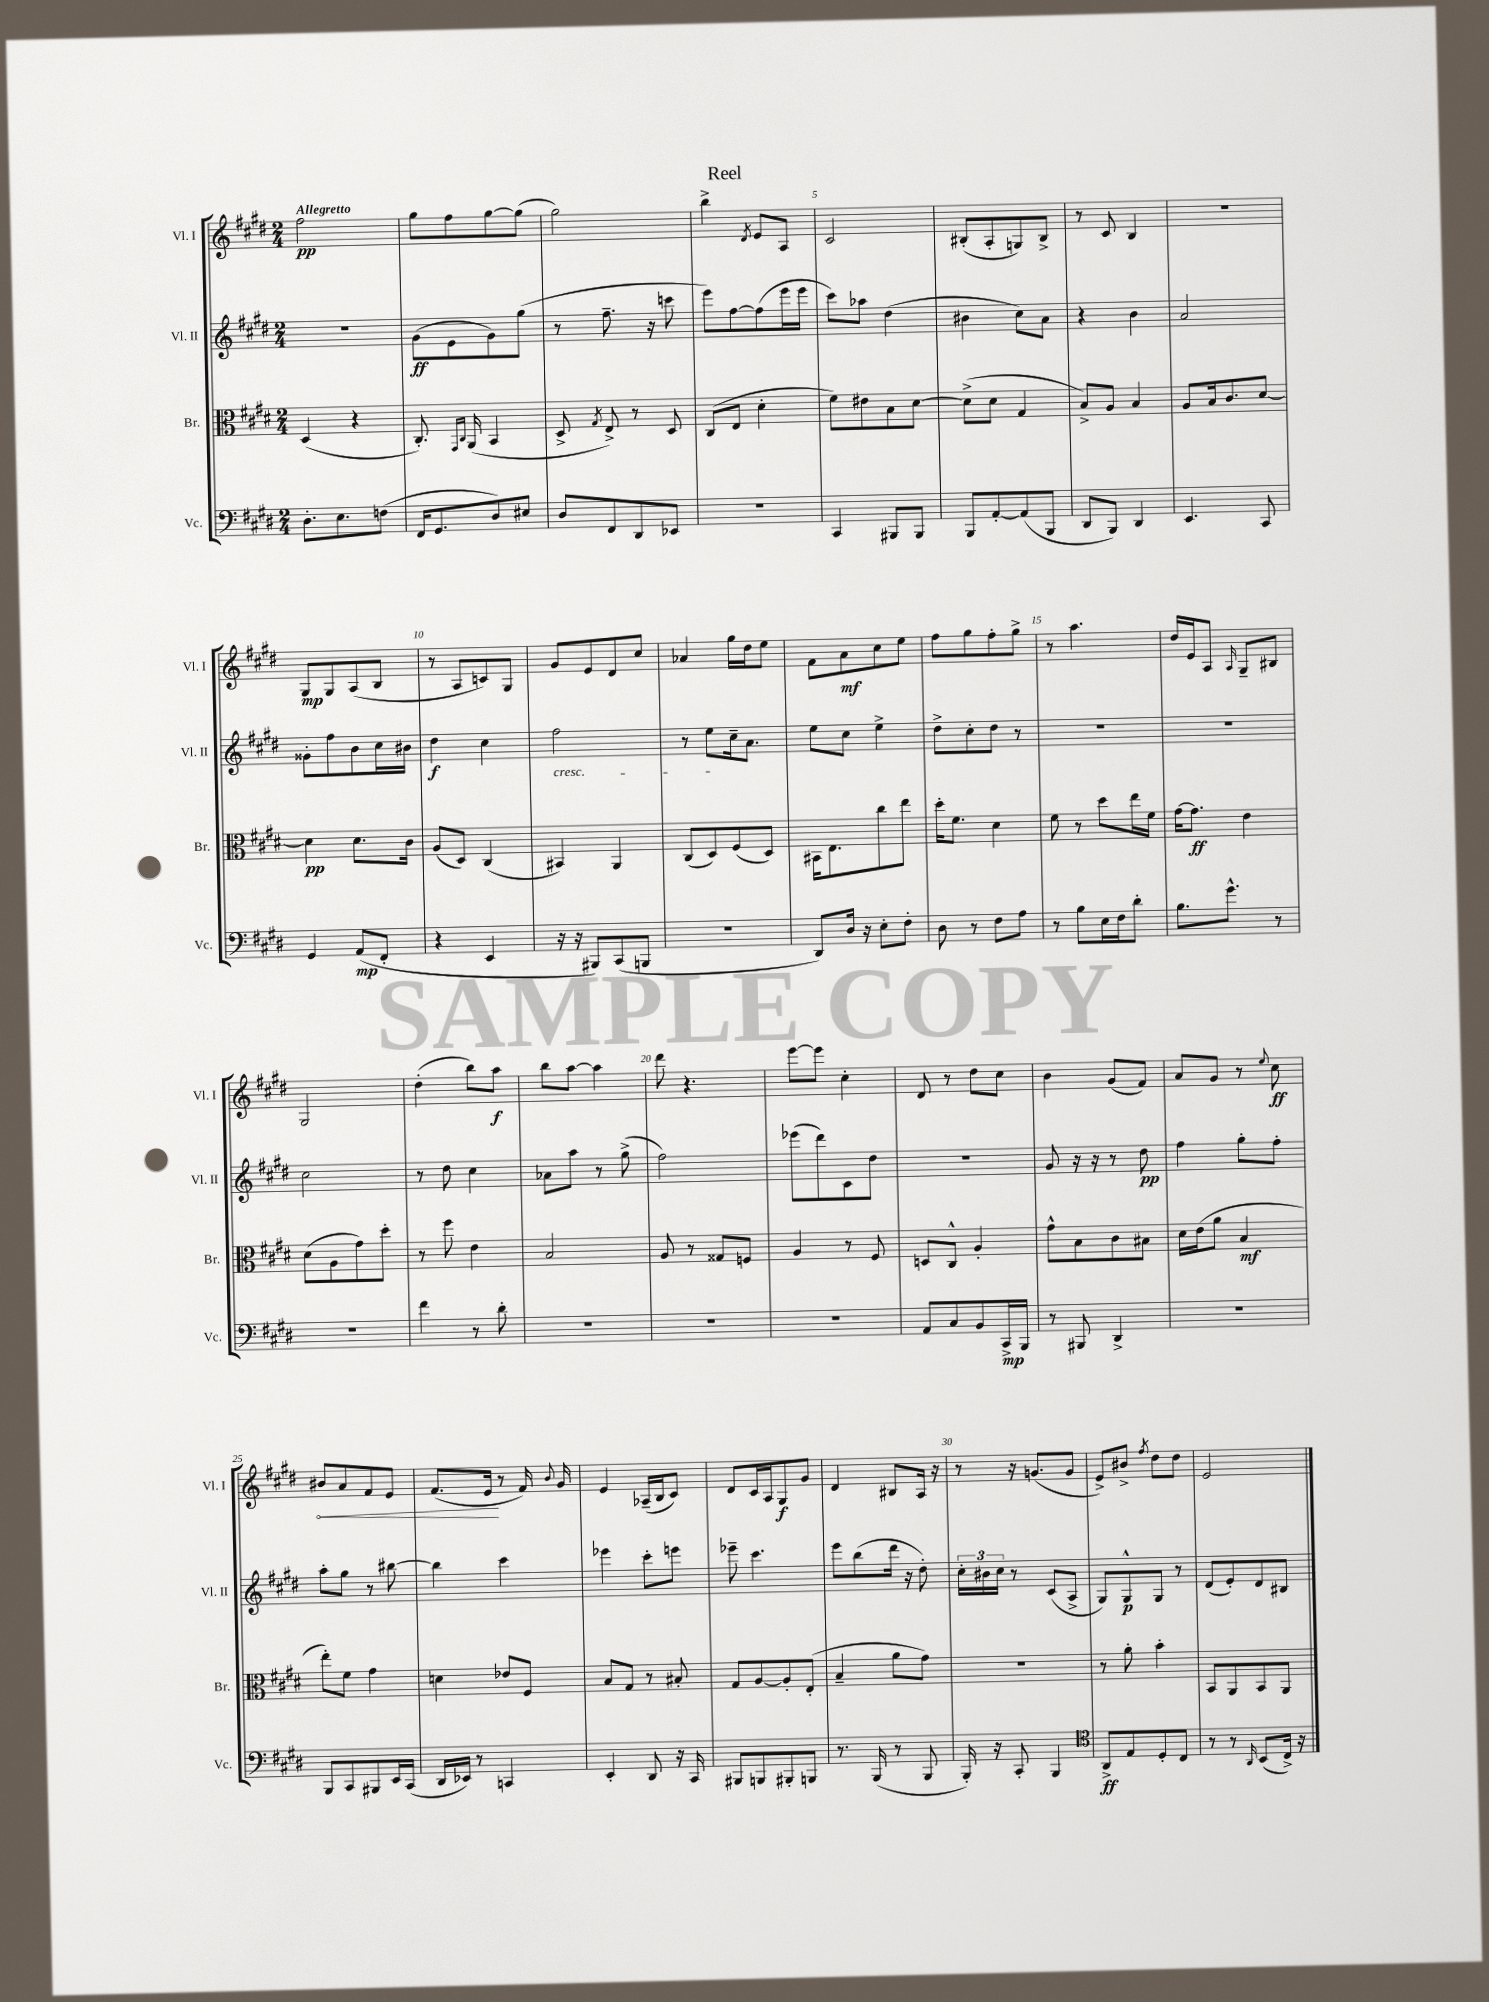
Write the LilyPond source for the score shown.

\header { title = "Reel" }
<<
\new StaffGroup <<
\new Staff = "s0" \with { instrumentName = "Vl. I" shortInstrumentName = "Vl. I" } {
    \clef treble \key e \major \numericTimeSignature \time 2/4 \tempo "Allegretto"
    \autoBeamOff fis''2\pp |
    gis''8[ fis''8 gis''8~ gis''8]( |
    gis''2) |
    b''4-> \acciaccatura { dis'8 } e'8[ a8] |
    cis'2 |
    bis8[-.( a8-. g8) bis8]-> |
    r8 cis'8 b4 |
    r2 |
    gis8[\mp gis8 a8( b8] |
    r8 a8[ c'8) gis8] |
    gis'8[ e'8 dis'8 cis''8] |
    aes'4 gis''16[ dis''16 e''8] |
    fis'8[ a'8\mf cis''8 e''8] |
    fis''8[ gis''8 fis''8-. gis''8]-> |
    r8 a''4. |
    dis''16[ e'16 a8] \grace { a16 } gis8[-- bis8] |
    gis2 |
    dis''4-.( b''8[) a''8]\f |
    b''8[ a''8]~ a''4 |
    dis'''8 r4. |
    e'''8[~ e'''8] cis''4-. |
    dis'8 r8 dis''8[ cis''8] |
    b'4 gis'8[( fis'8]) |
    a'8[ gis'8] r8 \appoggiatura { e''8 } cis''8\ff |
    \once \override Hairpin.circled-tip = ##t bis'8[\< a'8 fis'8 e'8] |
    fis'8.[( e'16]\! r8 fis'16) \appoggiatura { b'8 } gis'16 |
    e'4 aes16[--( b16 cis'8]) |
    dis'8[ cis'16 a16 gis8\f gis'8] |
    dis'4 bis8[ a16] r16 |
    r8 r16 g'8.[( g'8] |
    e'8[->) bis'8]-> \acciaccatura { fis''8 } dis''8[ dis''8] |
    e'2 \bar "|." |
}
\new Staff = "s1" \with { instrumentName = "Vl. II" shortInstrumentName = "Vl. II" } {
    \clef treble \key e \major \numericTimeSignature \time 2/4
    \autoBeamOff R2 |
    gis'8[\ff( e'8 gis'8) gis''8]( |
    r8 fis''8.-- r16 c'''8 |
    e'''8[) fis''8~ fis''8( e'''16 e'''16] |
    cis'''8[) aes''8] dis''4( |
    bis'4 cis''8[) a'8] |
    r4 b'4 |
    a'2 |
    gisis'8[-. fis''8 b'8 cis''16 bis'16] |
    dis''4\f cis''4 |
    fis''2\cresc |
    r8 e''8[ cis''16--\! a'8.] |
    e''8[ cis''8] e''4-> |
    dis''8[-> cis''8-. dis''8] r8 |
    R2 |
    R2 |
    cis''2 |
    r8 dis''8 cis''4 |
    aes'8[ a''8] r8 gis''8->( |
    fis''2) |
    ees'''8[( dis'''8) cis'8 dis''8] |
    R2 |
    gis'8 r16 r16 r8 dis''8\pp |
    fis''4 gis''8[-. fis''8]-. |
    a''8[-. gis''8] r8 bis''8~ |
    bis''4 cis'''4 |
    ees'''4 cis'''8[-. e'''8] |
    ees'''8-- cis'''4. |
    e'''8[ b''8( dis'''16] r16 dis''8-.) |
    \tuplet 3/2 { cis''16[-. bis'16 cis''16] } r8 cis'8[( a8]-> |
    gis8[) gis8-^\p gis8] r8 |
    dis'8[( e'8-.) dis'8 bis8] \bar "|." |
}
\new Staff = "s2" \with { instrumentName = "Br." shortInstrumentName = "Br." } {
    \clef alto \key e \major \numericTimeSignature \time 2/4
    \autoBeamOff dis4( r4 |
    cis8.-.) \grace { gis,16[ cis16] } a,16( b,4 |
    dis8-> \acciaccatura { gis8 } e8->) r8 dis8 |
    cis8[( e8] dis'4-. |
    fis'8[) eis'8 b8 dis'8]~ |
    dis'8[->( dis'8] gis4 |
    b8[->) a8] b4 |
    a8[ b16 cis'8. dis'8]~ |
    dis'4\pp dis'8.[ cis'16] |
    a8[( dis8]) cis4( |
    bis,4) a,4 |
    cis8[( dis8) fis8( dis8]) |
    bis,16[ e8. cis''8 e''8] |
    dis''16[-. fis'8.] dis'4 |
    fis'8 r8 dis''8[ e''16 fis'16] |
    gis'16[~ gis'8.]\ff e'4 |
    dis'8[( a8 gis'8) dis''8]-. |
    r8 fis''8 e'4 |
    b2 |
    a8 r8 gisis8[ f8] |
    a4 r8 fis8 |
    d8[ cis8]-^ a4-. |
    gis'8[-^ b8 cis'8 bis8] |
    dis'16[ e'16( a'8] b4\mf |
    e''8[-.) fis'8] gis'4 |
    d'4 ees'8[ fis8] |
    b8[ gis8] r8 bis8-. |
    gis8[ a8~ a8-. e8]-.( |
    b4-- a'8[ gis'8]) |
    r2 |
    r8 a'8-. b'4-. |
    b,8[ a,8 b,8 a,8] \bar "|." |
}
\new Staff = "s3" \with { instrumentName = "Vc." shortInstrumentName = "Vc." } {
    \clef bass \key e \major \numericTimeSignature \time 2/4
    \autoBeamOff dis8.[-. e8. f8]( |
    fis,16[ gis,8. dis8) eis8] |
    dis8[ fis,8 dis,8 ees,8] |
    R2 |
    cis,4 bis,,8[ bis,,8] |
    b,,8[ a,8~-. a,8( b,,8] |
    dis,8[ b,,8]) dis,4 |
    e,4. cis,8 |
    gis,4 a,8[\mp( fis,8]-. |
    r4 e,4 |
    r16 r16 bis,,8[) cis,8( b,,8] |
    R2 |
    dis,8[) dis16] r16 e8[-. fis8]-. |
    dis8 r8 fis8[ a8] |
    r8 b8[ e16 fis16 dis'8]-. |
    b8.[ gis'8.]-^ r8 |
    r2 |
    fis'4 r8 dis'8-. |
    R2 |
    R2 |
    R2 |
    a,8[ cis8 b,8 cis,16->\mp b,,16] |
    r8 bis,,8 dis,4-> |
    R2 |
    b,,8[ cis,8 bis,,8 e,16 cis,16]( |
    dis,16[ ees,16]) r8 c,4 |
    e,4-. dis,8 r16 cis,16 |
    bis,,8[ b,,8 bis,,8-. b,,8] |
    r8. b,,16( r8 b,,8 |
    b,,16-.) r16 cis,8-. b,,4 |
    \clef tenor a,8[->\ff e8 dis8-. cis8] |
    r8 r8 \grace { a,16 } b,8[( cis16]->) r16 \bar "|." |
}
>>
>>
\layout { \context { \Score \override BarNumber.break-visibility = ##(#f #t #t) barNumberVisibility = #(every-nth-bar-number-visible 5) } }
